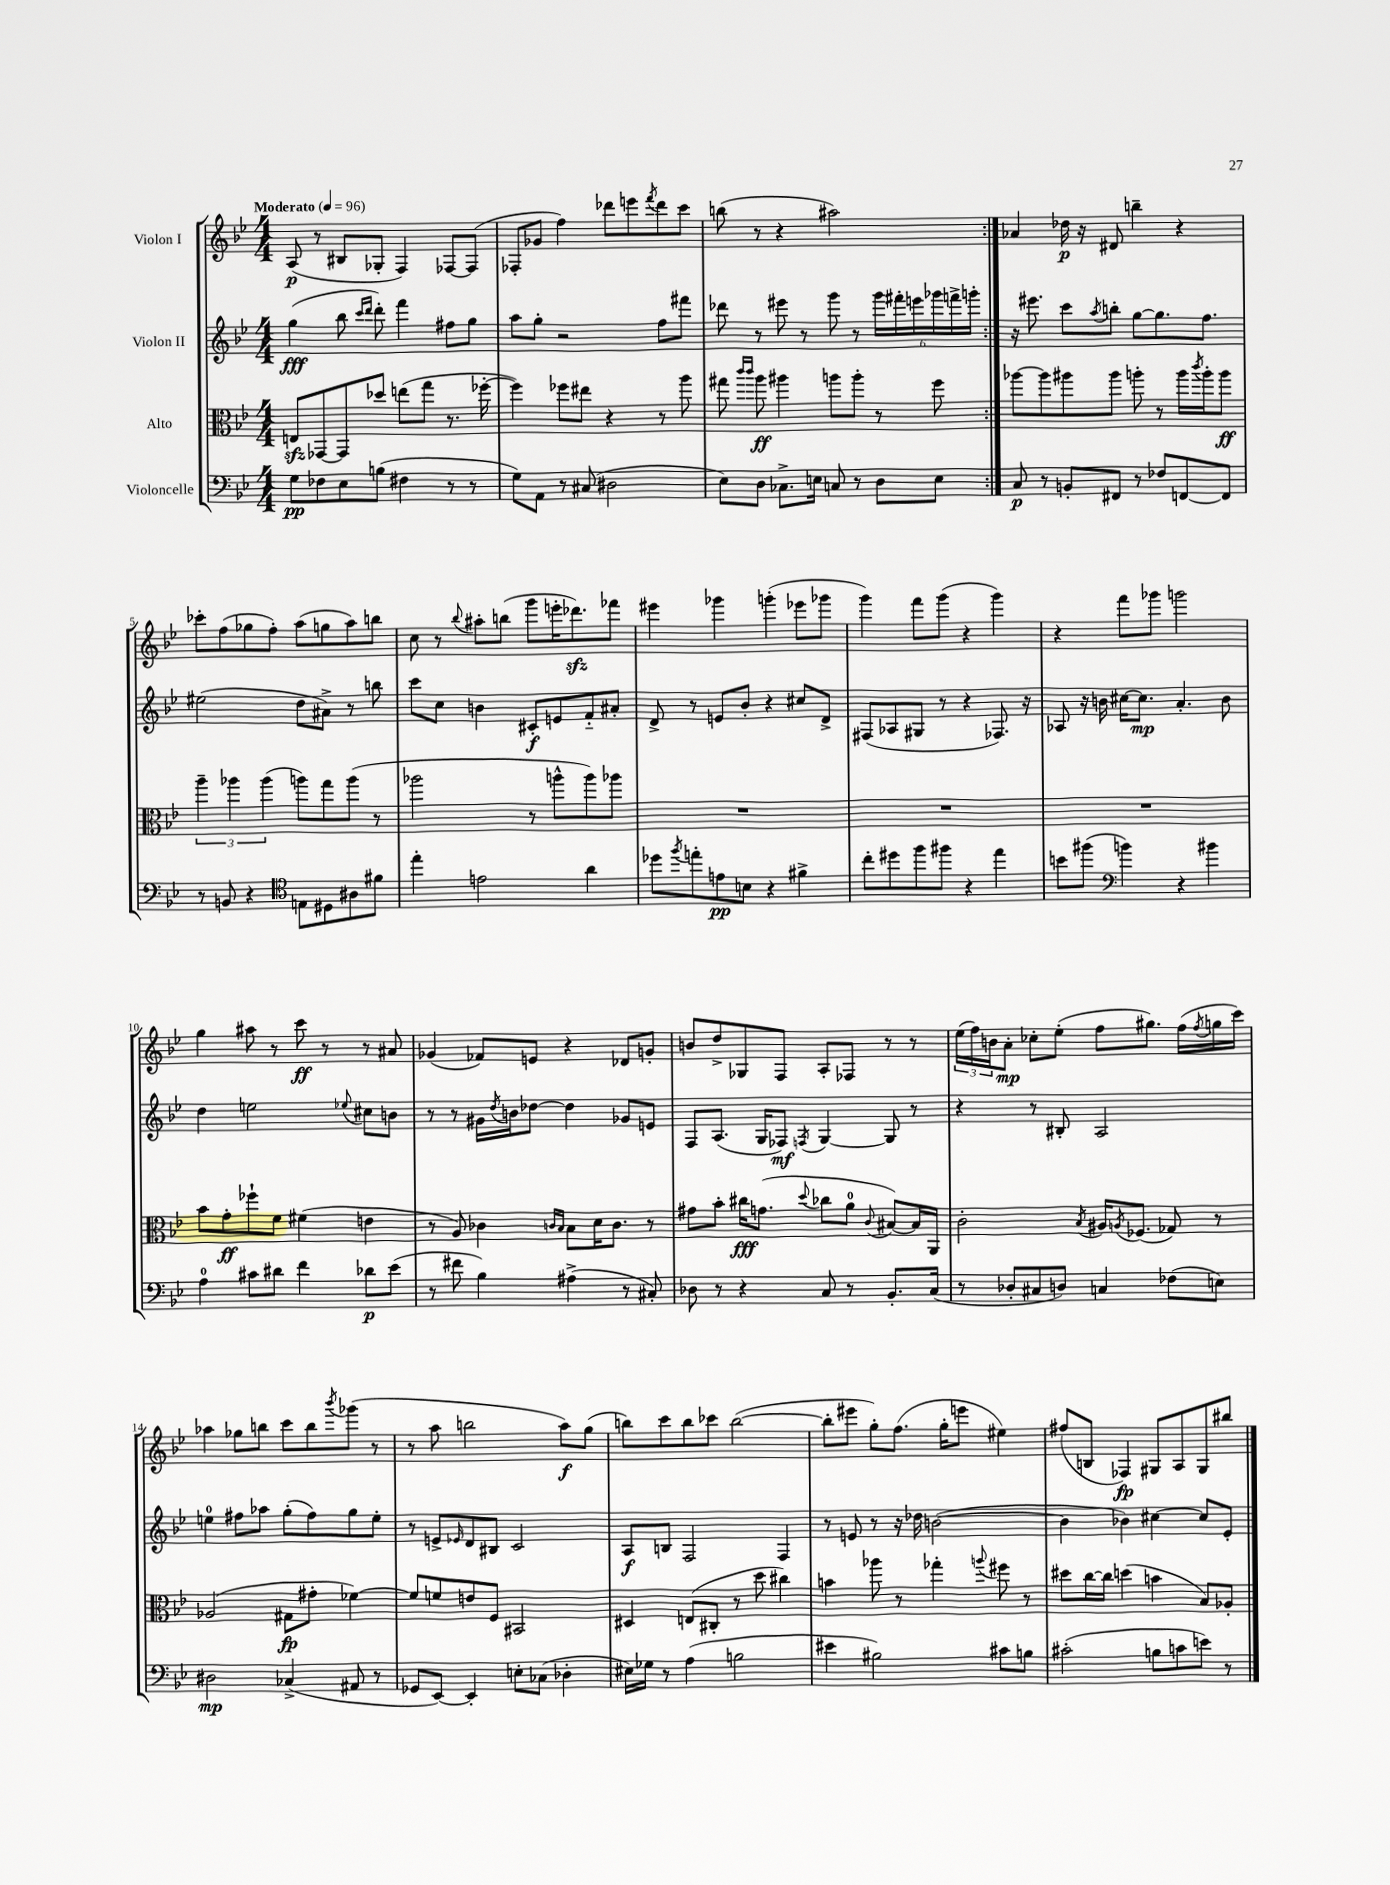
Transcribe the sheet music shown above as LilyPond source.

<<
\new StaffGroup <<
\new Staff = "s0" \with { instrumentName = "Violon I" } {
    \clef treble \key bes \major \numericTimeSignature \time 4/4 \tempo "Moderato" 4 = 96
    \repeat volta 2 { a8\p( r8 bis8 ges8-. f4) fes8~ fes8( |
    fes8-. ges'8 f''4) des'''8 e'''8 \acciaccatura { f'''8 } des'''8 c'''8 |
    b''8( r8 r4 ais''2) | }
    aes'4 des''16\p r16 dis'8 b''4-- r4 |
    ces'''8-. f''8( ges''8 f''8-.) a''8( g''8 a''8) b''8 |
    c''8 r8 \appoggiatura { bes''8 } ais''8-. b''8( g'''8 e'''16-. des'''8.\sfz) fes'''8 |
    eis'''4 ges'''4 g'''4-.( ees'''8 ges'''8 |
    g'''4) f'''8 g'''8( r4 g'''4) |
    r4 f'''8 ges'''8 g'''2 |
    g''4 ais''8 r8 c'''8\ff r8 r8 ais'8 |
    ges'4( fes'8) e'8 r4 des'8 g'8-. |
    b'8 d''8-> ges8 f8 a8-. fes8 r8 r8 |
    \tuplet 3/2 { ees''16( f''16) b'16 } a'8-.\mp ces''8-. ees''8-.( f''8 gis''8.) f''16( \acciaccatura { f''8 } g''16 c'''16) |
    aes''4 ges''8 b''8 c'''8 b''8 \acciaccatura { bes'''8 } ges'''8( r8 |
    r8 a''8 b''2 a''8\f) g''8( |
    b''8) c'''8 b''8 ces'''8 b''2~( |
    b''8-. eis'''8 g''8-.) f''8.( g''16-. e'''8 eis''4) |
    fis''8( b8 fes4\fp) gis8 a8 gis8 bis''8 \bar "|." |
}
\new Staff = "s1" \with { instrumentName = "Violon II" } {
    \clef treble \key bes \major \numericTimeSignature \time 4/4
    \repeat volta 2 { g''4\fff( bes''8 \grace { c'''16 d'''16 } d'''8-.) f'''4 fis''8 g''8 |
    a''8 g''8-. r2 f''8 fis'''8 |
    des'''8 r8 eis'''8 r8 g'''8 r8 \tuplet 6/4 { g'''16 fis'''16-. e'''16 ges'''16 f'''16-> g'''16-. } | }
    r16 eis'''8. c'''8 \acciaccatura { a''8 } b''8-. g''8~ g''8. f''8. |
    eis''2( d''8 ais'8->) r8 b''8 |
    c'''8 c''8 b'4 cis'8-.\f e'8 f'8-_ ais'8-. |
    d'8-> r8 e'8 bes'8-. r4 cis''8 d'8-> |
    fis8( aes8 gis8 r8 r4 fes8.) r16 |
    aes8 r16 b'16 cis''16~ cis''8.\mp a'4.-. b'8 |
    d''4 e''2 \appoggiatura { ees''8 } cis''8 b'8 |
    r8 r8 gis'16 \acciaccatura { d''8 } b'16 des''8~ des''4 ges'8 e'8 |
    f8 a8.( g16 fes8\mf) \acciaccatura { f8 } g4~ g8 r8 |
    r4 r8 bis8-. a2 |
    e''4-0 fis''8 aes''8 g''8-.( fis''8) g''8 e''8-. |
    r8 e'8-> \grace { ees'16 } d'8 bis8 c'2 |
    a8\f b8 f2 f4 |
    r8 e'8 r8 r16 des''16 b'2~( |
    b'4 bes'4) cis''4~ cis''8 ees'8-. \bar "|." |
}
\new Staff = "s2" \with { instrumentName = "Alto" } {
    \clef alto \key bes \major \numericTimeSignature \time 4/4
    \repeat volta 2 { e8\sfz ges,8~ ges,8 des''8 e''8( g''8 r8. fes''16~-. |
    fes''4) fes''8 eis''8 r4 r8 a''8 |
    gis''8 \grace { c'''16 c'''16 } a''8\ff ais''4 a''8 a''8-. r8 f''8 | }
    aes''8~ aes''8 ais''8 ais''8 a''8-. r8 a''16 \acciaccatura { c'''8 } a''16-. a''8\ff |
    \tuplet 3/2 { a''4-- aes''4 aes''4( } a''8) g''8 a''8( r8 |
    aes''2 r8 a''8-^ a''8) aes''8 |
    R1 |
    R1 |
    R1 |
    bes'8 g'8-.\ff fes''8-! f'8 fis'4( e'4 |
    r8 a8) ces'4 \grace { c'16 bes16 } bes8 d'16 c'8. r8 |
    gis'8 bes'8-. cis''16\fff g'8.( \appoggiatura { d''8 } ces''8 a'8-0 \appoggiatura { c'8 } bis8~) bis16 a,16 |
    c'2-. \acciaccatura { bes8 } ais16 \acciaccatura { a8 } fes8.( ges8) r8 |
    aes2( gis8\fp gis'8-. fes'4~) |
    fes'8 f'8 e'8 f8 bis,2 |
    dis4 e8( cis8-. r8 d''8 cis''4) |
    b'4 aes''8 r8 ges''4-. \appoggiatura { a''8 } fis''8 r8 |
    dis''8 c''16~ c''16 d''4( b'4 bes8) aes8-. \bar "|." |
}
\new Staff = "s3" \with { instrumentName = "Violoncelle" } {
    \clef bass \key bes \major \numericTimeSignature \time 4/4
    \repeat volta 2 { g8\pp fes8 ees8 b8( fis4 r8 r8 |
    g8) a,8 r8 cis8( dis2 |
    ees8) d8 ces8.-> e16 c8 r8 d8 e8 | }
    c8\p r8 b,8-. fis,8 r8 fes8 f,8~ f,8 |
    r8 b,8 r4 \clef tenor e8 dis8 ais8 fis'8 |
    ees''4-. e'2 a'4 |
    des''8 \acciaccatura { f''8 } e''8-. e'8\pp b8 r4 fis'4-> |
    c''8-. dis''8 f''8 fis''8 r4 ees''4 |
    b'8 fis''8( \clef bass b'4) r4 bis'4 |
    a4-0 cis'8 dis'8 f'4 des'8\p ees'8( |
    r8 fis'8 bes4) ais4->( r8 cis8-.) |
    des8 r8 r4 c8 r8 bes,8.-. c16( |
    r8 des8-. cis8 d8) c4 fes8( e8) |
    dis2\mp ces4->( ais,8 r8 |
    ges,8 ees,8~) ees,4-. e8-. ces8( des4-. |
    eis16) ges16 r8 a4( b2 |
    eis'4 bis2) cis'8 b8 |
    cis'2-.( b8 c'8 e'8) r8 \bar "|." |
}
>>
>>
